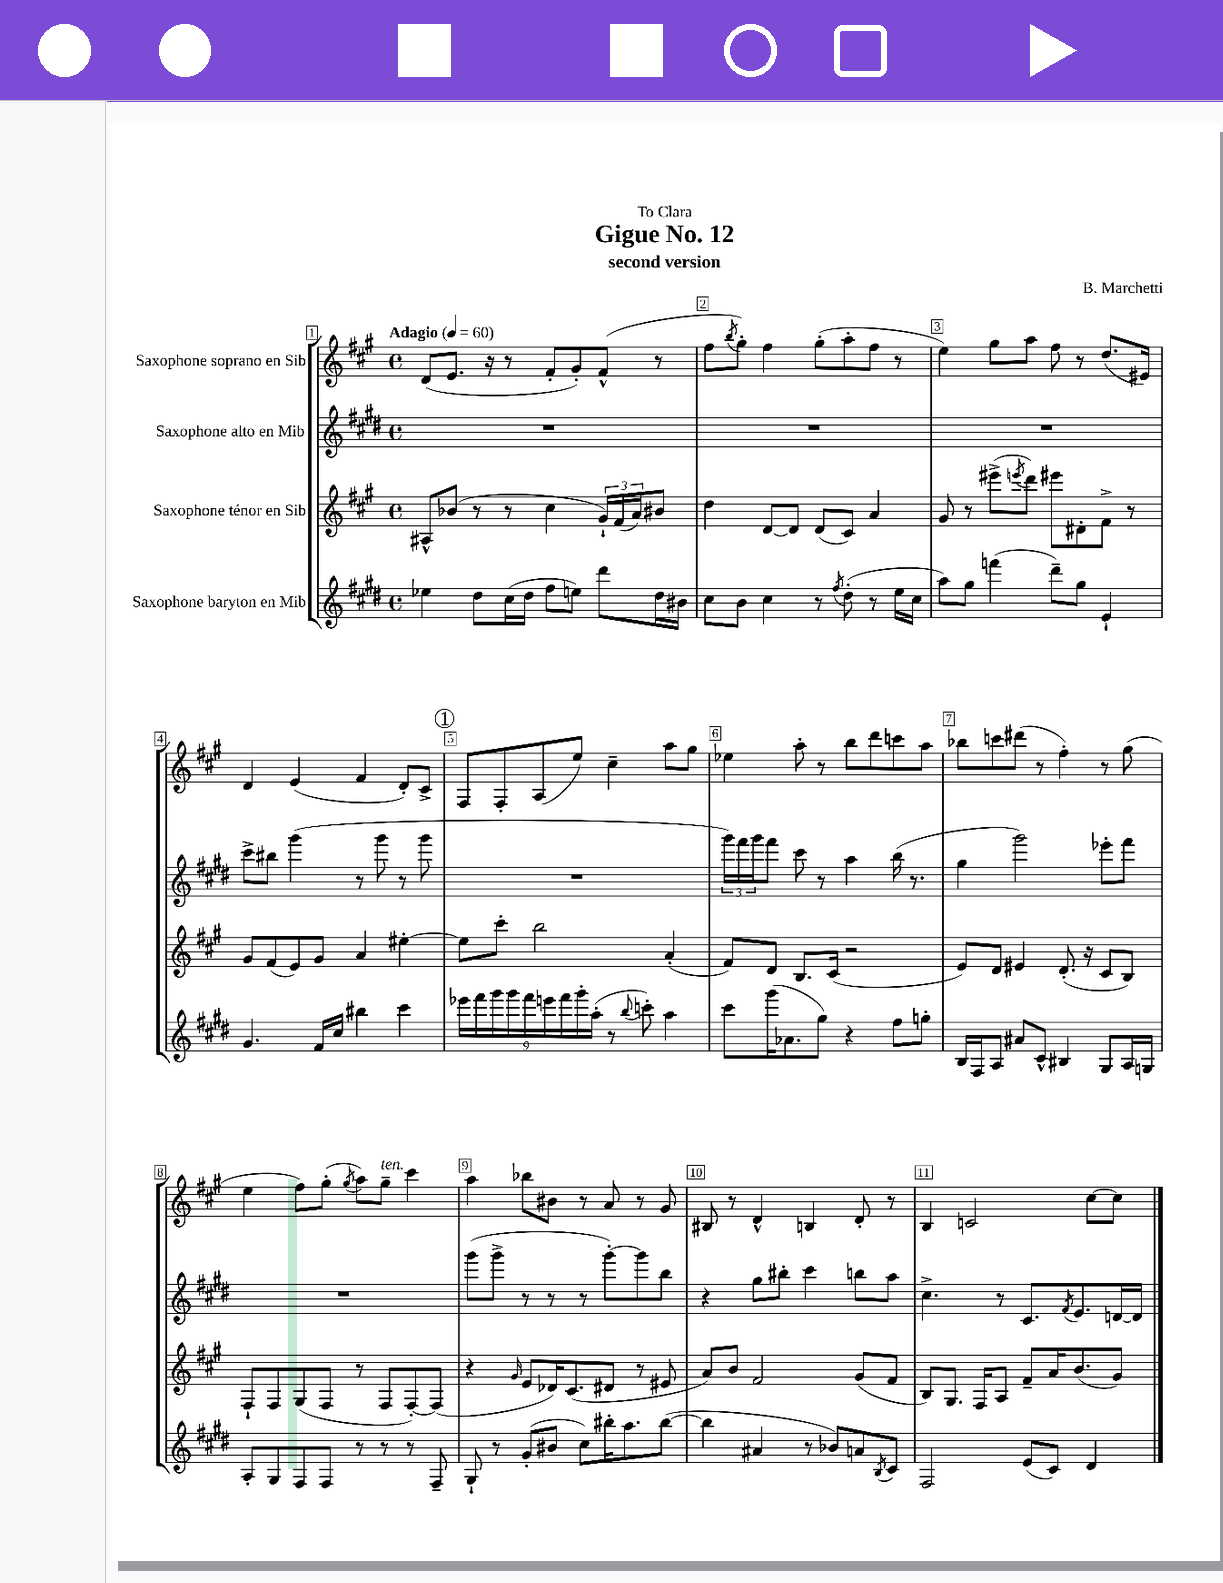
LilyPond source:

\header { title = "Gigue No. 12" composer = "B. Marchetti" subtitle = "second version" dedication = "To Clara" }
<<
\new StaffGroup <<
\new Staff = "s0" \with { instrumentName = "Saxophone soprano en Sib" } {
    \clef treble \key a \major \defaultTimeSignature \time 4/4 \tempo "Adagio" 4 = 60
    d'8( e'8. r16 r8 fis'8-. gis'8-.) fis'8-^( r8 |
    fis''8 \acciaccatura { b''8 } gis''8-.) fis''4 gis''8-.( a''8-. fis''8 r8 |
    e''4) gis''8 a''8 fis''8 r8 d''8.( eis'16) |
    d'4 e'4( fis'4 d'8-.) cis'8-> |
    \mark \markup { \circle "1" } fis8 fis8-. a8( e''8) cis''4-- a''8 gis''8 |
    ees''4 a''8-. r8 b''8 d'''8 c'''8 a''8 |
    bes''8 c'''8 dis'''8( r8 fis''4-.) r8 gis''8( |
    e''4 fis''8) gis''8-.( \acciaccatura { gis''8 } a''8) gis''8--^\markup { \italic "ten." } cis'''4 |
    a''4 bes''8 bis'8 r8 a'8 r8 gis'8 |
    bis8 r8 d'4-^ b4 d'8-. r8 |
    b4 c'2 cis''8~ cis''8 \bar "|." |
}
\new Staff = "s1" \with { instrumentName = "Saxophone alto en Mib" } {
    \clef treble \key e \major \defaultTimeSignature \time 4/4
    R1 |
    R1 |
    R1 |
    cis'''8-> bis''8 gis'''4( r8 gis'''8 r8 gis'''8 |
    \mark \markup { \circle "1" } R1 |
    \tuplet 3/2 { gis'''16) fis'''16 gis'''16 } fis'''8 cis'''8 r8 a''4 b''16( r8. |
    gis''4 gis'''2) ees'''8-. fis'''8 |
    R1 |
    gis'''8( gis'''8-> r8 r8 r8 gis'''8~-.) gis'''8 b''8 |
    r4 gis''8 bis''8-. cis'''4 b''8 a''8 |
    cis''4.-> r8 cis'8. \acciaccatura { fis'8 } e'8. d'16~ d'16 \bar "|." |
}
\new Staff = "s2" \with { instrumentName = "Saxophone ténor en Sib" } {
    \clef treble \key a \major \defaultTimeSignature \time 4/4
    ais8-^ bes'8( r8 r8 cis''4 \tuplet 3/2 { gis'16-!) fis'16( a'16) } bis'8 |
    d''4 d'8~ d'8 d'8( cis'8) a'4 |
    gis'8 r8 eis'''8->( \acciaccatura { e'''8 } d'''8) eis'''8 dis'8-. fis'8-> r8 |
    gis'8 fis'8( e'8) gis'8 a'4 eis''4~-. |
    \mark \markup { \circle "1" } eis''8 cis'''8-. b''2 a'4-.( |
    fis'8) d'8 b8. cis'16( r2 |
    e'8) d'8 eis'4 d'8.-.( r16 cis'8 b8) |
    fis8-! fis8 gis8( fis8 r8 fis8 fis8~-.) fis8( |
    r4 \grace { gis'16 } e'8 des'16) cis'8.( dis'8 r8 eis'8 |
    a'8) b'8 fis'2 gis'8( fis'8 |
    b8) gis8. fis16 a8 fis'8-- a'16 b'8.( gis'8) \bar "|." |
}
\new Staff = "s3" \with { instrumentName = "Saxophone baryton en Mib" } {
    \clef treble \key e \major \defaultTimeSignature \time 4/4
    ees''4 dis''8 cis''16( dis''16 fis''8 e''8) dis'''8 dis''16 bis'16 |
    cis''8 b'8 cis''4 r8 \acciaccatura { fis''8 } dis''8-.( r8 e''16 cis''16 |
    a''8) gis''8 f'''4( dis'''8--) gis''8 e'4-! |
    gis'4. fis'16 cis''16 bis''4 cis'''4 |
    \mark \markup { \circle "1" } \tuplet 9/8 { ees'''16 fis'''16 gis'''16 gis'''16 fis'''16 e'''16 fis'''16 gis'''16-. a''16-.( } r8 \appoggiatura { b''8 } c'''8-.) a''4 |
    cis'''8 gis'''16( aes'8. gis''8) r4 fis''8 g''8-. |
    b16 fis16 a8 ais'8 cis'8-^ bis4 gis8 a16 g16 |
    a8-. gis8 fis8 fis8 r8 r8 r8 fis8-- |
    gis8-! r8 gis'8-.( bis'8 cis''8) bis''16-. a''8. bis''8~( |
    bis''4 ais'4 r8 bes'8) a'8 \acciaccatura { b8 } cis'8 |
    fis2 e'8( cis'8) dis'4 \bar "|." |
}
>>
>>
\layout { \context { \Score \override BarNumber.break-visibility = ##(#f #t #t) barNumberVisibility = #all-bar-numbers-visible \override BarNumber.stencil = #(make-stencil-boxer 0.1 0.3 ly:text-interface::print) } }
